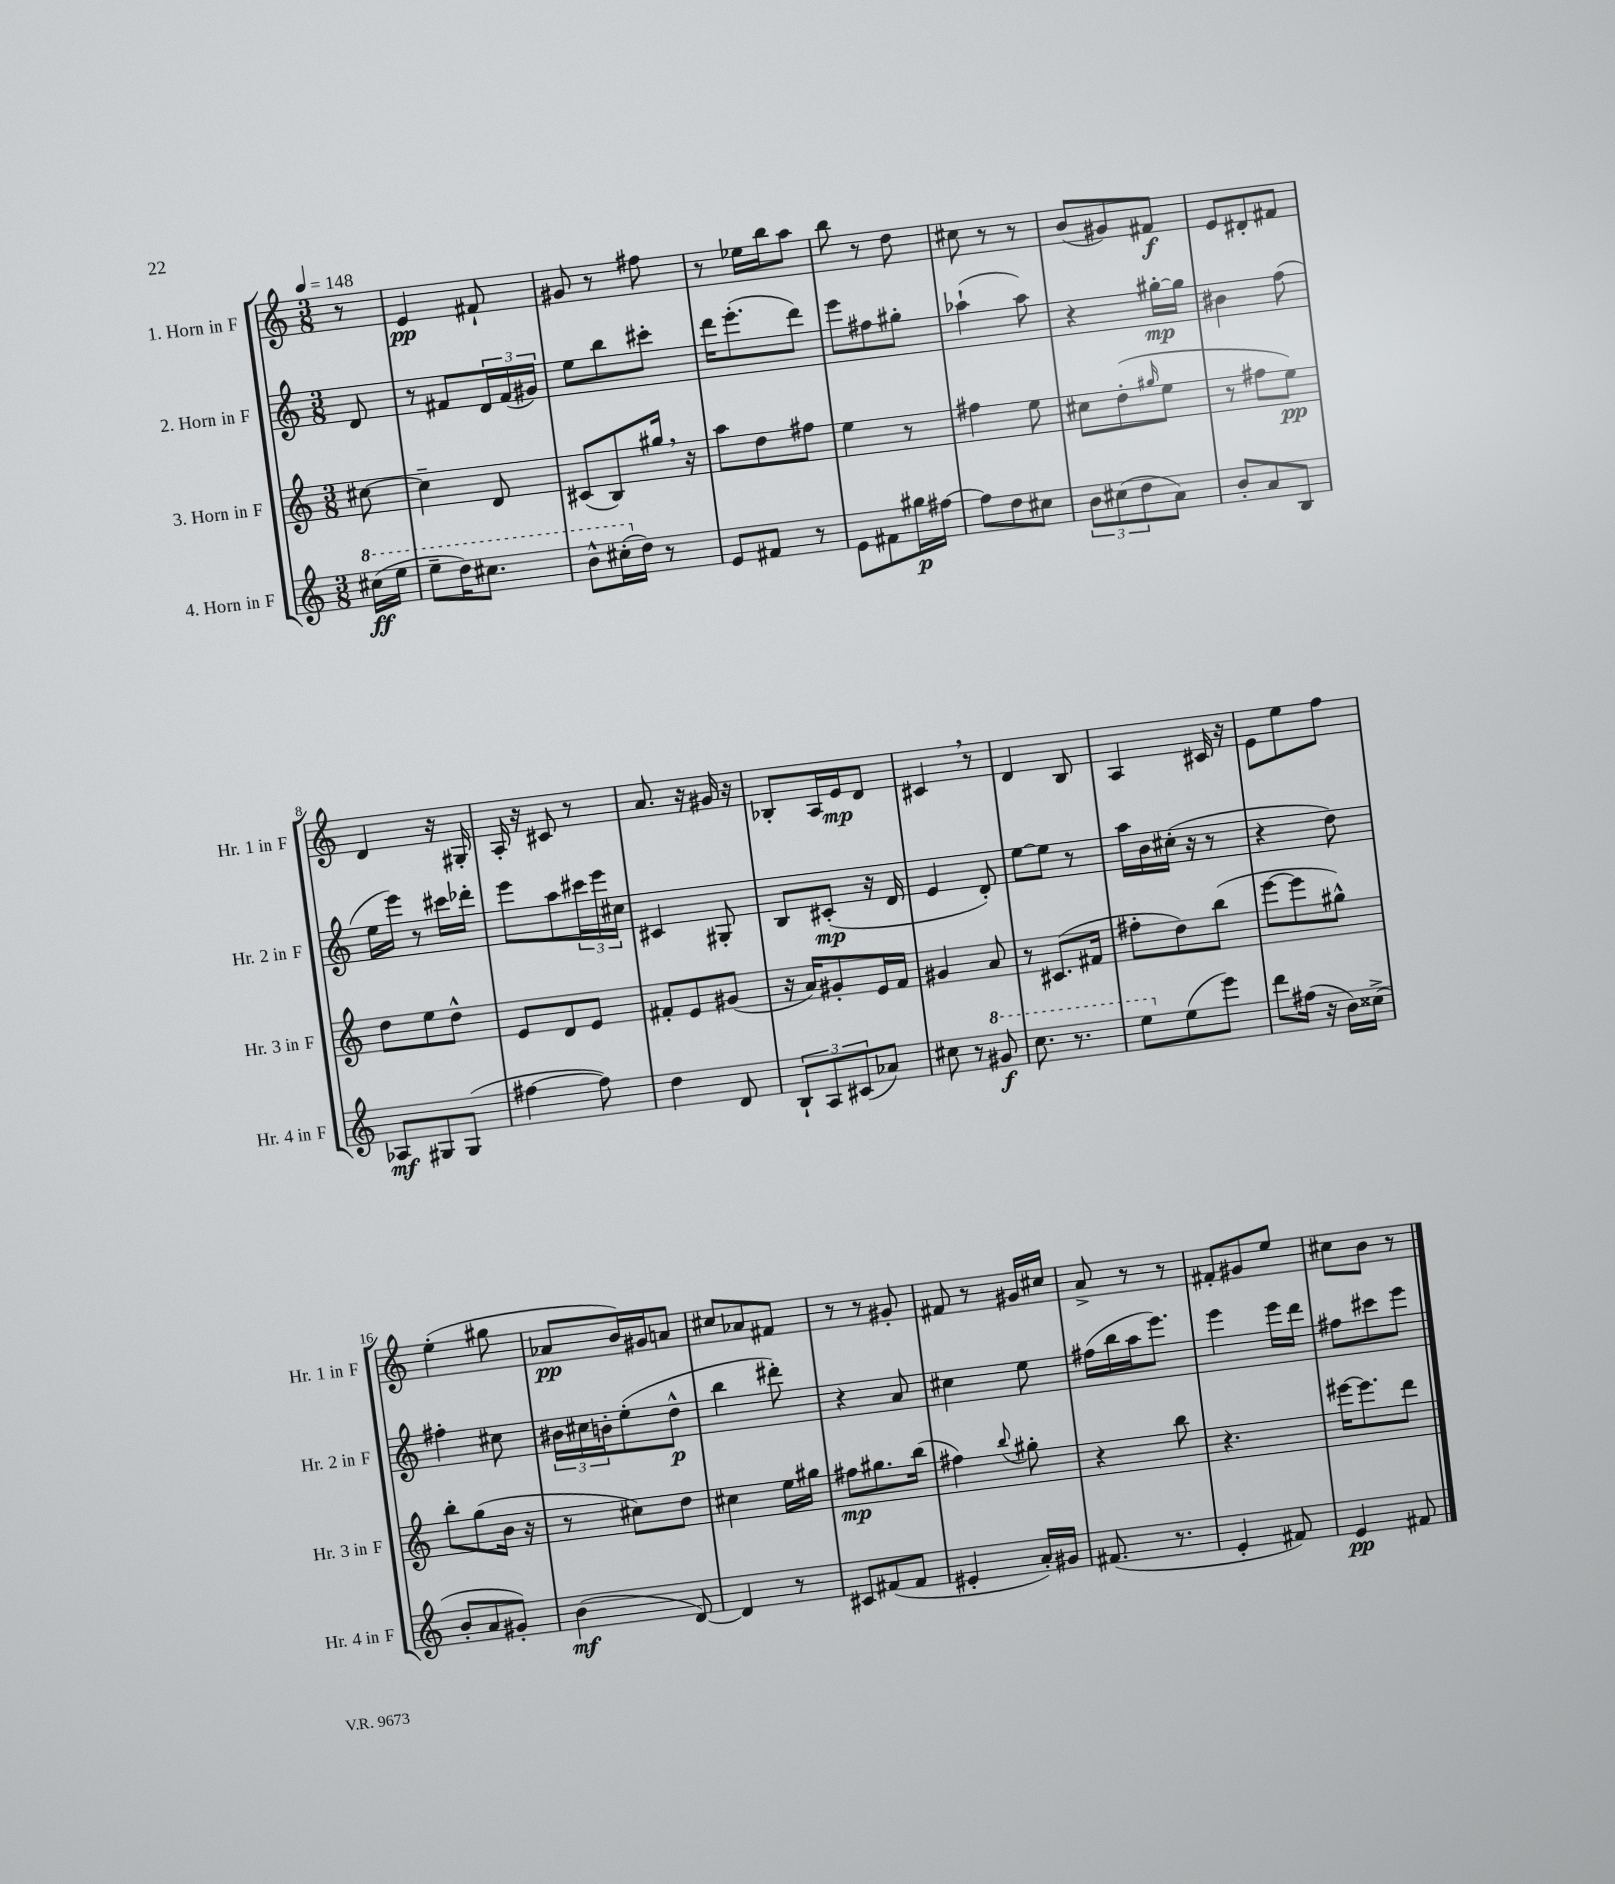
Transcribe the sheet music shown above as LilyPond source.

<<
\new StaffGroup <<
\new Staff = "s0" \with { instrumentName = "1. Horn in F" shortInstrumentName = "Hr. 1 in F" } {
    \clef treble \key c \major \numericTimeSignature \time 3/8 \partial 8 \tempo 4 = 148
    r8 |
    e'4\pp fis'8-! |
    gis'8 r8 fis''8 |
    r8 ees''16 b''16 a''8 |
    b''8 r8 d''8 |
    cis''8 r8 r8 |
    b'8( gis'8) fis'8\f |
    e'8 dis'8-. fis'8 |
    d'4 r16 gis16-. |
    a16-. r16 cis'8 r8 |
    a'8. r16 gis'16 r16 |
    bes8-. a16 e'16\mp d'8 |
    cis'4 \breathe r8 |
    d'4 b8 |
    a4 cis'16 r16 |
    e'8 e''8 f''8 |
    e''4-.( gis''8 |
    aes'8\pp b'16) gis'16 a'8 |
    cis''8 aes'8 fis'8 |
    r8 r8 gis'8-. |
    fis'8 r8 gis'16 cis''16 |
    a'8-> r8 r8 |
    fis'8-. gis'8 e''8 |
    cis''8 b'8 r8 \bar "|." |
}
\new Staff = "s1" \with { instrumentName = "2. Horn in F" shortInstrumentName = "Hr. 2 in F" } {
    \clef treble \key c \major \numericTimeSignature \time 3/8 \partial 8
    d'8 |
    r8 fis'8 \tuplet 3/2 { d'16 fis'16( gis'16) } |
    e''8 b''8 cis'''8-. |
    d'''16 e'''8.-.( d'''8) |
    e'''8 fis''8 gis''8-. |
    aes''4-!( aes''8) |
    r4 gis''16~-.\mp gis''16 |
    bis'4 f''8( |
    e''16 e'''16) r8 cis'''16 des'''16-. |
    e'''8 a''8 \tuplet 3/2 { cis'''16 e'''16 cis''16 } |
    cis'4 gis8-. |
    b8 cis'8-.\mp( r16 d'16 |
    e'4 d'8-.) |
    e''8~ e''8 r8 |
    a''16 b'16 cis''16-.( r16 r8 |
    r4 d''8) |
    fis''4-. cis''8 |
    \tuplet 3/2 { bis'16 cis''16 b'16-. } e''8-.( d''8-^\p |
    b''4 dis'''8-.) |
    r4 a'8 |
    cis''4 e''8 |
    fis''16( b''16 a''16 e'''8.) |
    e'''4 e'''16 d'''16 |
    fis''8 cis'''8 e'''8 \bar "|." |
}
\new Staff = "s2" \with { instrumentName = "3. Horn in F" shortInstrumentName = "Hr. 3 in F" } {
    \clef treble \key c \major \numericTimeSignature \time 3/8 \partial 8
    cis''8~ |
    cis''4-- d'8 |
    cis'8( b8) gis''16 \breathe r16 |
    a''8 d''8 fis''8 |
    e''4 r8 |
    fis''4 e''8 |
    cis''8 d''8-.( \grace { gis''16 } e''8 |
    r8 fis''8 e''8\pp) |
    d''8 e''8 d''8-^ |
    e'8 d'8 e'8 |
    fis'8-. e'8 gis'8( |
    r16 a'16) gis'8-. e'16 f'16 |
    gis'4 a'8 |
    r8 cis'8.( fis'16 |
    fis''8-. d''8) b''8( |
    e'''8~ e'''8 gis''8-^) |
    b''8-. g''8( b'16 r16 |
    r8 cis''8) d''8 |
    cis''4 e''16 gis''16 |
    fis''8\mp gis''8. b''16( |
    fis''4) \appoggiatura { b''8 } gis''8-. |
    r4 b''8 |
    r4. |
    eis'''16~ eis'''8. d'''8 \bar "|." |
}
\new Staff = "s3" \with { instrumentName = "4. Horn in F" shortInstrumentName = "Hr. 4 in F" } {
    \clef treble \key c \major \numericTimeSignature \time 3/8 \partial 8
    \ottava #1 cis'''16\ff( e'''16 |
    e'''8-- d'''16) cis'''8. |
    b''8-^ cis'''16-.( \ottava #0 d''16) r8 |
    e'8 fis'8 r8 |
    e'8 fis'8 gis''16\p fis''16~ |
    fis''8 d''8 cis''8 |
    \tuplet 3/2 { b'8 cis''8( d''8 } a'8) |
    b'8-. a'8 b8 |
    aes8\mf gis8 gis8( |
    fis''4~ fis''8) |
    d''4 d'8 |
    \tuplet 3/2 { b8-! a8 cis'8( } aes'8) |
    cis''8 r8 \ottava #1 gis''8\f |
    c'''8. r8. |
    e'''8 \ottava #0 e''8( e'''8) |
    d'''8 fis''16( r16 b'16) cisis''16->( |
    b'8-. a'8 gis'8-.) |
    b'4\mf( d'8~) |
    d'4 r8 |
    cis'8 fis'8( fis'8 |
    eis'4-. a'16-.) gis'16 |
    fis'8.( r8. |
    e'4-. fis'8) |
    e'4\pp fis'8 \bar "|." |
}
>>
>>
